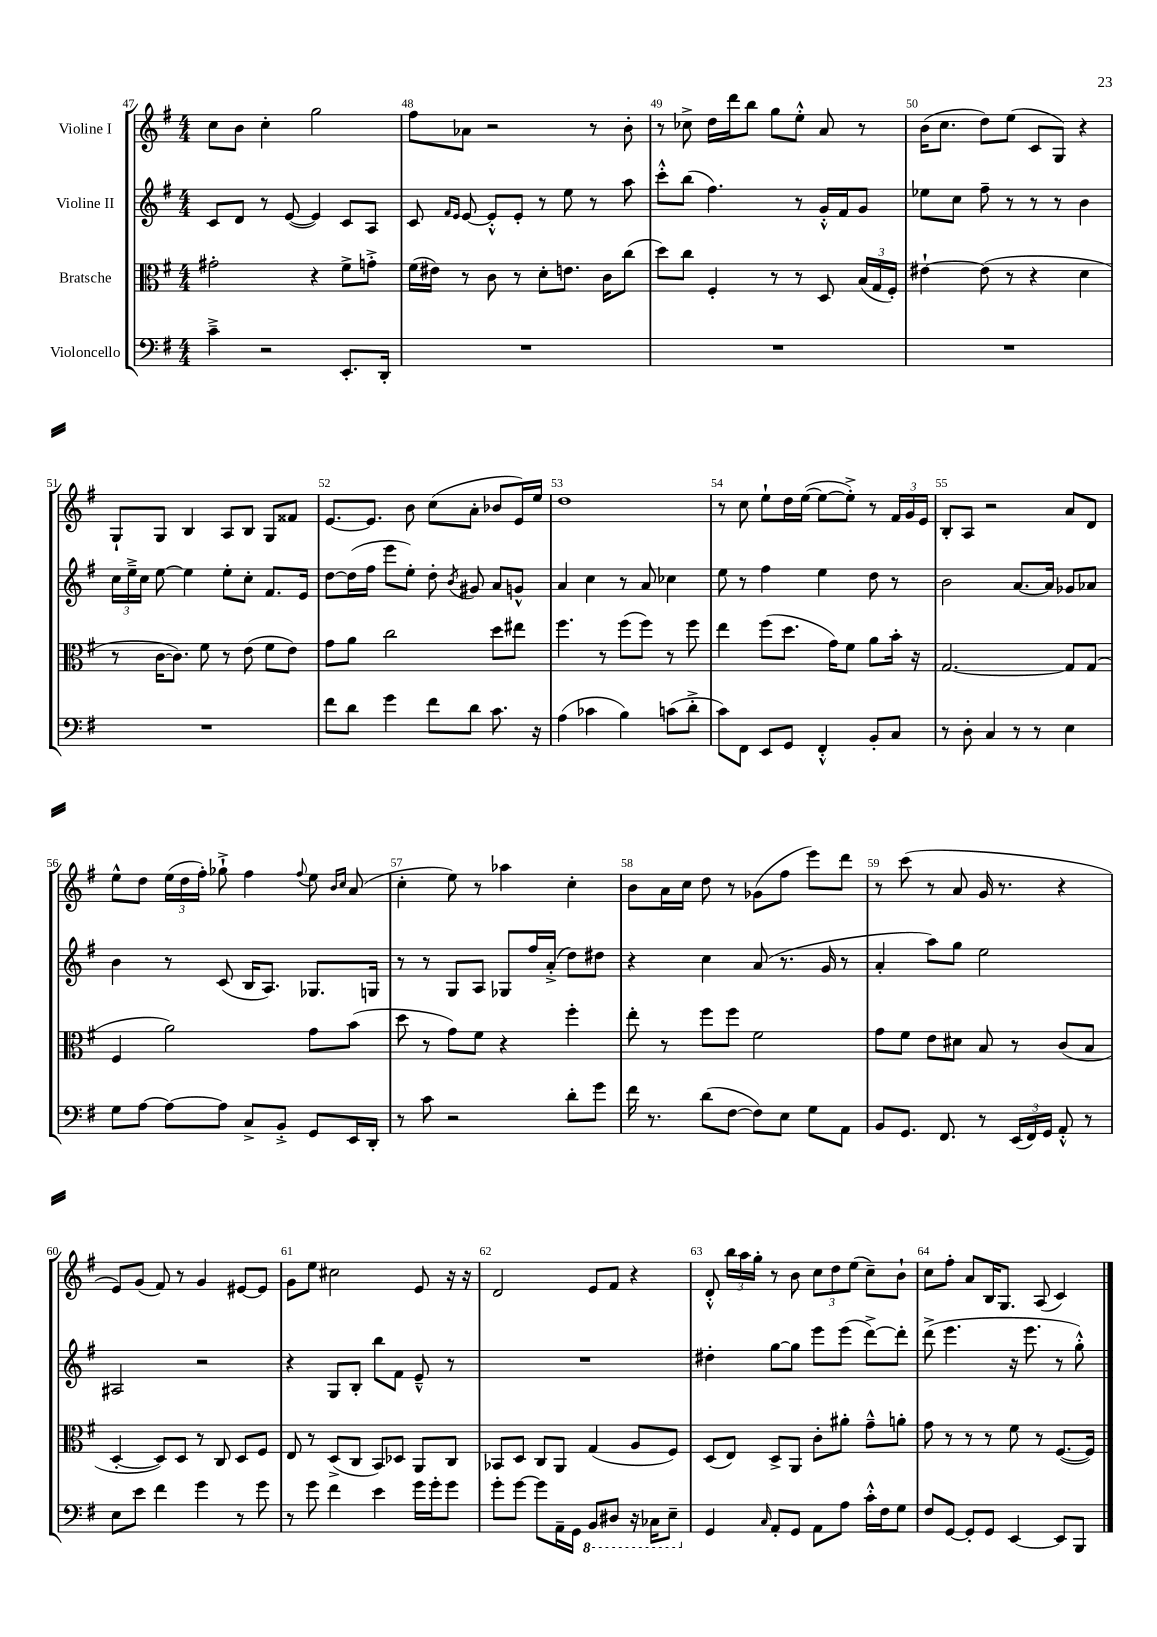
<<
\new StaffGroup <<
\new Staff = "s0" \with { instrumentName = "Violine I" } {
    \clef treble \key g \major \numericTimeSignature \time 4/4
    \autoBeamOff c''8[ b'8] c''4-. g''2 |
    fis''8[ aes'8] r2 r8 b'8-. |
    r8 ces''8-> d''16[ d'''16 b''8] g''8[ e''8]-.-^ a'8 r8 |
    b'16[( c''8.] d''8[) e''8]( c'8[ g8]) r4 |
    g8[-! g8] b4 a8[ b8] g8[ fisis'8] |
    e'8.[~ e'8.] b'8 c''8[( a'8]-. bes'8[ e'16) e''16] |
    d''1 |
    r8 c''8 e''8[-! d''16 e''16]~( e''8[~ e''8]-.->) r8 \tuplet 3/2 { fis'16[ g'16 e'16] } |
    b8[-. a8] r2 a'8[ d'8] |
    e''8[-^ d''8] \tuplet 3/2 { e''16[( d''16 fis''16]-.) } ges''8-!-> fis''4 \appoggiatura { fis''8 } e''8 \grace { b'16[ c''16] } a'8( |
    c''4-. e''8) r8 aes''4 c''4-. |
    b'8[ a'16 c''16] d''8 r8 ges'8[( fis''8] e'''8[) d'''8] |
    r8 c'''8( r8 a'8 g'16 r8. r4 |
    e'8[) g'8]( fis'8) r8 g'4 eis'8[~ eis'8] |
    g'8[ e''8] cis''2 e'8 r16 r16 |
    d'2 e'8[ fis'8] r4 |
    d'8-.-^ \tuplet 3/2 { b''16[ a''16 g''16]-. } r8 b'8 \tuplet 3/2 { c''8[ d''8 e''8]( } c''8[--) b'8]-! |
    c''8[ fis''8]-. a'8[ b16 g8.] a8( c'4) \bar "|." |
}
\new Staff = "s1" \with { instrumentName = "Violine II" } {
    \clef treble \key g \major \numericTimeSignature \time 4/4
    \autoBeamOff c'8[ d'8] r8 e'8~( e'4) c'8[ a8] |
    c'8 \grace { fis'16[ e'16] } e'8~ e'8[-.-^ e'8]-. r8 e''8 r8 a''8 |
    c'''8[-.-^ b''8]( fis''4.) r8 g'16[-.-^ fis'16 g'8] |
    ees''8[ c''8] fis''8-- r8 r8 r8 b'4 |
    \tuplet 3/2 { c''16[ e''16---> c''16] } e''8~ e''4 e''8[-. c''8]-. fis'8.[ e'16] |
    d''8[~ d''16( fis''16] e'''8[ e''8]-.) d''8-. \acciaccatura { b'8 } gis'8 a'8[ g'8]-^ |
    a'4 c''4 r8 a'8 ces''4 |
    e''8 r8 fis''4 e''4 d''8 r8 |
    b'2 a'8.[~ a'16] ges'8[ aes'8] |
    b'4 r8 c'8( b16[ a8.]) ges8.[ g16] |
    r8 r8 g8[ a8] ges8[ fis''16 a'16]-.->( d''8[) dis''8] |
    r4 c''4 a'8( r8. g'16 r8 |
    a'4-. a''8[) g''8] e''2 |
    ais2 r2 |
    r4 g8[ b8]-. b''8[ fis'8] e'8---^ r8 |
    R1 |
    dis''4-. g''8[~ g''8] e'''8[ e'''8]( d'''8[~->) d'''8]-. |
    d'''8->( e'''4. r16 e'''8. r8 g''8-.-^) \bar "|." |
}
\new Staff = "s2" \with { instrumentName = "Bratsche" } {
    \clef alto \key g \major \numericTimeSignature \time 4/4
    \autoBeamOff gis'2-. r4 fis'8[-> g'8]-.-> |
    fis'16[( eis'16]) r8 c'8 r8 d'8[-. e'8.] c'16[ c''8]( |
    d''8[) c''8] fis4-. r8 r8 d8 \tuplet 3/2 { b16[( g16 fis16]-.) } |
    eis'4~-! eis'8( r8 r4 d'4 |
    r8 c'16[~ c'8.]) fis'8 r8 e'8( fis'8[ e'8]) |
    g'8[ a'8] c''2 d''8[ eis''8] |
    fis''4. r8 fis''8[( fis''8]) r8 fis''8 |
    e''4 fis''8[( d''8.] g'16[) fis'8] a'8[ b'16]-. r16 |
    g2.~ g8[ g8]( |
    fis4 a'2) g'8[ b'8]( |
    d''8 r8 g'8[) fis'8] r4 fis''4-. |
    e''8-. r8 fis''8[ fis''8] fis'2 |
    g'8[ fis'8] e'8[ dis'8] b8 r8 c'8[( b8] |
    d4~-. d8[) d8] r8 c8 d8[ fis8] |
    e8 r8 d8[->( c8] b,8[) des8] a,8[ c8] |
    bes,8[ d8] c8[ a,8] g4( a8[ fis8]) |
    d8[( e8]) d8[-> a,8] c'8[-. ais'8]-. g'8[---^ a'8]-. |
    g'8 r8 r8 r8 fis'8 r8 fis8.[~( fis16]) \bar "|." |
}
\new Staff = "s3" \with { instrumentName = "Violoncello" } {
    \clef bass \key g \major \numericTimeSignature \time 4/4
    \autoBeamOff c'4---> r2 e,8.[-. d,16]-. |
    R1 |
    R1 |
    R1 |
    R1 |
    fis'8[ d'8] g'4 fis'8[ d'8] c'8. r16 |
    a4( ces'4 b4) c'8[( d'8]-.-> |
    c'8[) fis,8] e,8[ g,8] fis,4-.-^ b,8[-. c8] |
    r8 d8-. c4 r8 r8 e4 |
    g8[ a8]~ a8[~ a8] c8[-> b,8]-.-> g,8[ e,16 d,16]-. |
    r8 c'8 r2 d'8[-. g'8] |
    fis'16 r8. d'8[( fis8]~ fis8[) e8] g8[ a,8] |
    b,8[ g,8.] fis,8. r8 \tuplet 3/2 { e,16[( fis,16) g,16] } a,8-.-^ r8 |
    e8[ e'8] fis'4 g'4 r8 g'8 |
    r8 g'8 fis'4 e'4 g'16[ g'16-. g'8] |
    g'8[-. g'8]~ g'8[ a,16-- g,16] \ottava #-1 b,,8[ dis,8] r16 ces,16[ e,8]-- \ottava #0 |
    g,4 \grace { c16 } a,8[-. g,8] a,8[ a8] c'16[-.-^ fis16 g8] |
    fis8[ g,8]~ g,8[-. g,8] e,4~ e,8[ b,,8] \bar "|." |
}
>>
>>
\layout { \context { \Score currentBarNumber = #47 \override BarNumber.break-visibility = ##(#f #t #t) barNumberVisibility = #all-bar-numbers-visible } }
